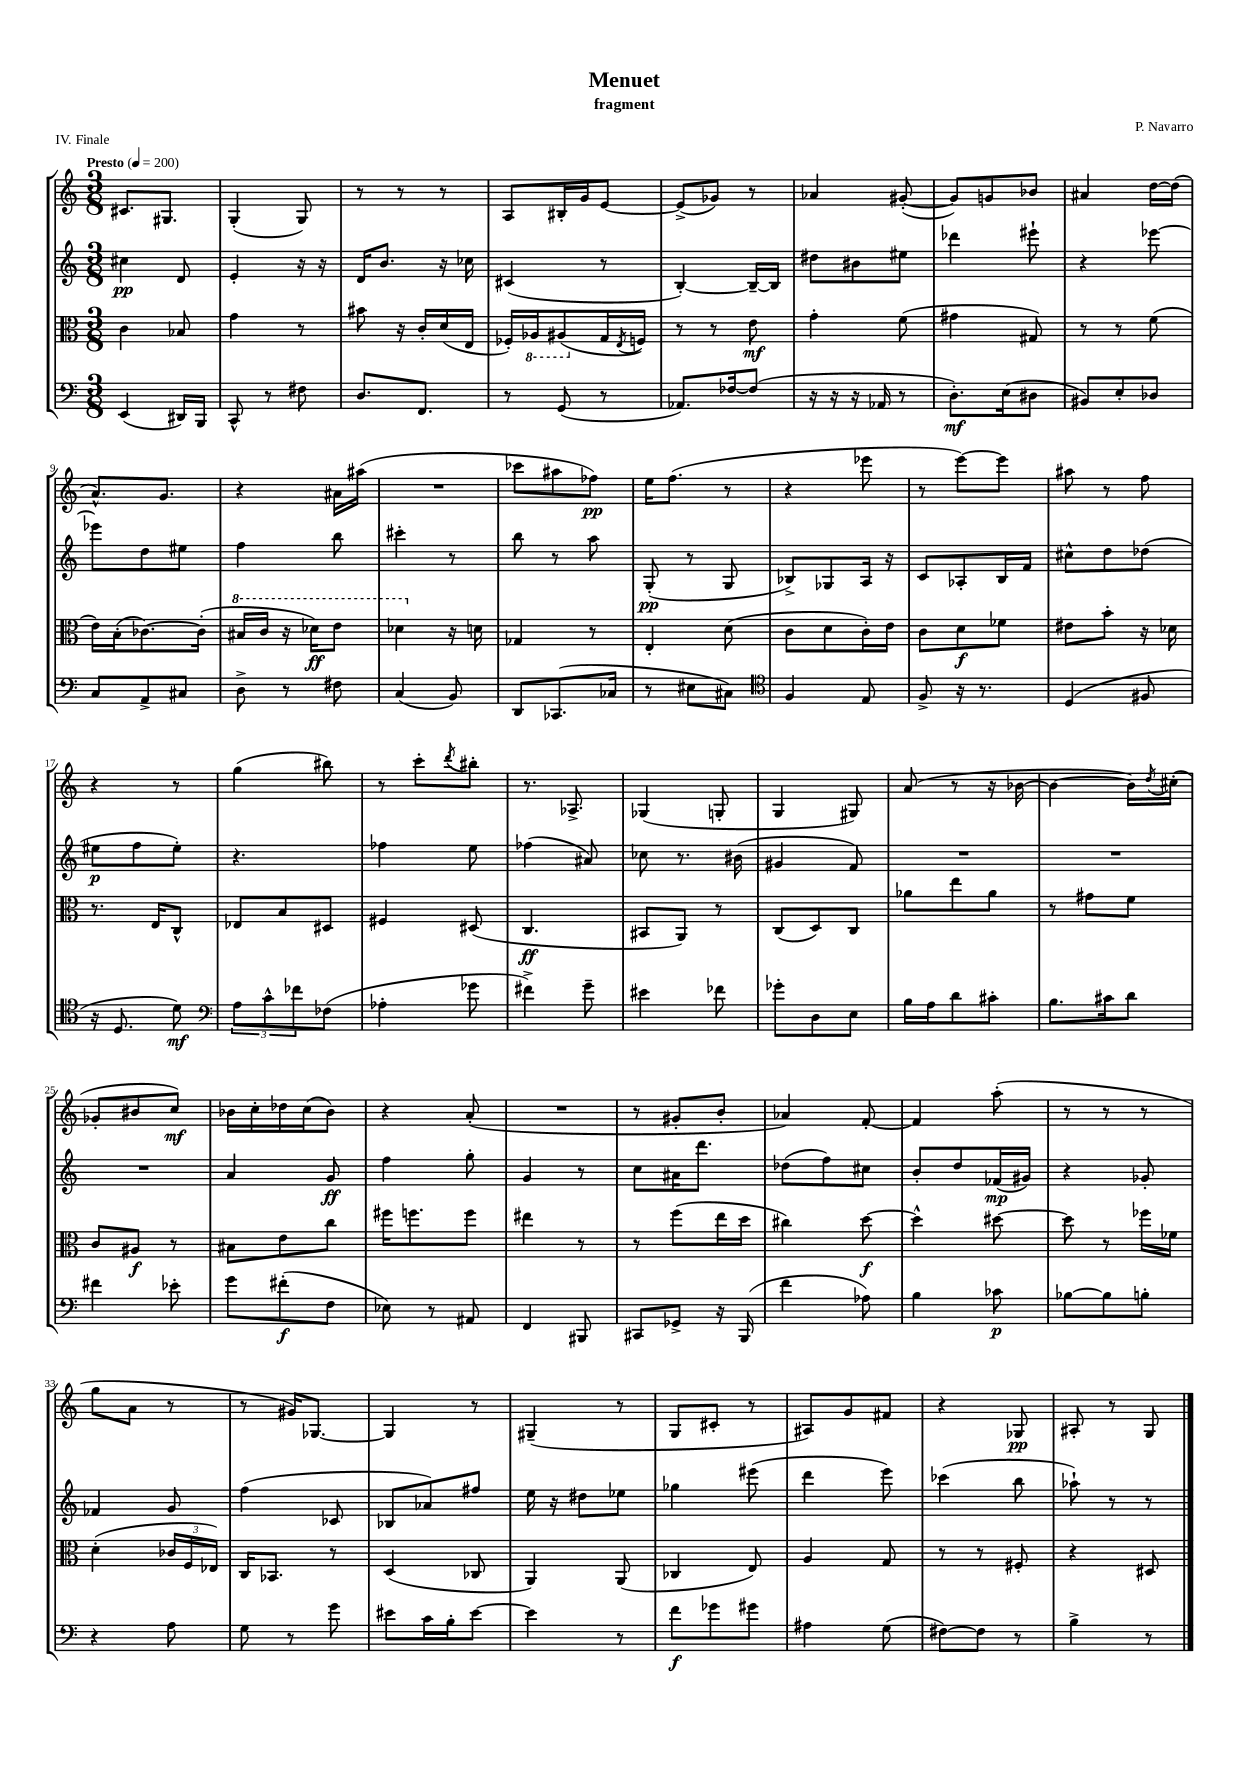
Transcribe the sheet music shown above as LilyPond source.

\header { title = "Menuet" composer = "P. Navarro" subtitle = "fragment" piece = "IV. Finale" }
<<
\new StaffGroup <<
\new Staff = "s0" {
    \clef treble \key c \major \numericTimeSignature \time 3/8 \tempo "Presto" 4 = 200
    cis'8. gis8. |
    g4-.( g8) |
    r8 r8 r8 |
    a8 bis16-. g'16 e'8~ |
    e'8->( ges'8) r8 |
    aes'4 gis'8~-.( |
    gis'8) g'8 bes'8 |
    ais'4 d''16~ d''16( |
    a'8.-^) g'8. |
    r4 ais'16 ais''16( |
    R4. |
    ces'''8 ais''8 fes''8\pp) |
    e''16 f''8.( r8 |
    r4 ees'''8 |
    r8 e'''8~) e'''8 |
    ais''8 r8 f''8 |
    r4 r8 |
    g''4( bis''8) |
    r8 c'''8-. \acciaccatura { d'''8 } bis''8-. |
    r8. aes8.-> |
    ges4( g8-. |
    g4 gis8) |
    a'8( r8 r16 bes'16~ |
    bes'4~ bes'16) \acciaccatura { d''8 } cis''16-.( |
    ges'8-. bis'8 c''8\mf) |
    bes'16 c''16-. des''16 c''16( bes'8) |
    r4 a'8-.( |
    R4. |
    r8 gis'8-. b'8-. |
    aes'4) f'8~-. |
    f'4 a''8-.( |
    r8 r8 r8 |
    g''8 a'8 r8 |
    r8 gis'16) ges8.~ |
    ges4 r8 |
    gis4--( r8 |
    g8 cis'8-. r8 |
    ais8) g'8 fis'8 |
    r4 ges8\pp |
    ais8-. r8 g8 \bar "|." |
}
\new Staff = "s1" {
    \clef treble \key c \major \numericTimeSignature \time 3/8
    cis''4\pp d'8 |
    e'4-. r16 r16 |
    d'16 b'8. r16 ces''16 |
    cis'4( r8 |
    b4~-.) b16~-- b16 |
    dis''8 bis'8 eis''8 |
    des'''4 eis'''8-! |
    r4 ees'''8~ |
    ees'''8 d''8 eis''8 |
    f''4 b''8 |
    cis'''4-. r8 |
    b''8 r8 a''8 |
    g8-.\pp( r8 g8 |
    bes8->) ges8 a16 r16 |
    c'8 aes8-. b16 f'16 |
    cis''8-^ d''8 des''8( |
    eis''8\p f''8 eis''8-.) |
    r4. |
    fes''4 e''8 |
    fes''4( ais'8) |
    ces''8 r8. bis'16( |
    gis'4 f'8) |
    R4. |
    R4. |
    R4. |
    a'4 g'8\ff |
    f''4 g''8-. |
    g'4 r8 |
    c''8 ais'16 d'''8. |
    des''8( f''8) cis''8 |
    b'8-. d''8 fes'16\mp( gis'16) |
    r4 ges'8-. |
    fes'4 g'8 |
    f''4( ces'8 |
    bes8 aes'8) fis''8 |
    e''16 r16 dis''8 ees''8 |
    ges''4 eis'''8( |
    d'''4 e'''8) |
    ces'''4( b''8 |
    aes''8-!) r8 r8 \bar "|." |
}
\new Staff = "s2" {
    \clef alto \key c \major \numericTimeSignature \time 3/8
    c'4 bes8 |
    g'4 r8 |
    bis'8 r16 c'16-. d'16( e16 |
    fes16-.) \ottava #-1 aes,16 ais,8( \ottava #0 g16 \acciaccatura { e8 } f16) |
    r8 r8 e'8\mf |
    g'4-. f'8( |
    gis'4 gis8) |
    r8 r8 f'8( |
    e'16) b16-.( ces'8.~) ces'16-.( |
    \ottava #1 bis'16 c''16 r16 des''16\ff) e''8 |
    des''4 \ottava #0 r16 d'!16 |
    ges4 r8 |
    e4-. d'8( |
    c'8 d'8 c'16-.) e'16 |
    c'8 d'8\f fes'8 |
    eis'8 b'8-. r16 des'16 |
    r8. e16 c8-^ |
    ees8 b8 dis8 |
    fis4 dis8( |
    c4.\ff |
    bis,8 a,8) r8 |
    c8( d8) c8 |
    aes'8 e''8 aes'8 |
    r8 gis'8 f'8 |
    c'8 ais8\f r8 |
    bis8 e'8 c''8 |
    fis''16 f''8. f''8 |
    eis''4 r8 |
    r8 f''8( e''16 d''16 |
    cis''4) d''8~\f |
    d''4-^ dis''8~ |
    dis''8 r8 fes''16 fes'16 |
    d'4-.( \tuplet 3/2 { ces'16 f16 ees16) } |
    c16 bes,8. r8 |
    d4( ces8 |
    a,4) a,8( |
    ces4 e8) |
    a4 g8 |
    r8 r8 fis8-. |
    r4 dis8 \bar "|." |
}
\new Staff = "s3" {
    \clef bass \key c \major \numericTimeSignature \time 3/8
    e,4( dis,16) b,,16 |
    c,8-^ r8 fis8 |
    d8. f,8. |
    r8 g,8( r8 |
    aes,8.) fes16~ fes8( |
    r16 r16 r16 aes,16 r8 |
    d8.-.\mf) e16( dis8 |
    bis,8) e8-. des8 |
    c8 a,8-> cis8 |
    d8-> r8 fis8 |
    c4( b,8) |
    d,8 ces,8.( ces16 |
    r8 eis8 cis8) |
    \clef tenor f4 e8 |
    f8-> r16 r8. |
    d4( fis8 |
    r16 d8. d'8\mf) |
    \clef bass \tuplet 3/2 { a8 c'8-^ fes'8 } fes8( |
    aes4-. ges'8 |
    fis'4->) g'8-- |
    eis'4 fes'8 |
    ges'8-. d8 e8 |
    b16 a16 d'8 cis'8-. |
    b8. cis'16 d'8 |
    fis'4 ees'8-. |
    g'8 fis'8-.\f( f8 |
    ees8) r8 ais,8 |
    f,4 bis,,8 |
    cis,8 ges,8-> r16 b,,16( |
    f'4 aes8) |
    b4 ces'8\p |
    bes8~ bes8 b8-. |
    r4 a8 |
    g8 r8 g'8 |
    eis'8 c'16 b16-. eis'8~ |
    eis'4 r8 |
    f'8\f ges'8 gis'8 |
    ais4 g8( |
    fis8~) fis8 r8 |
    b4-> r8 \bar "|." |
}
>>
>>
